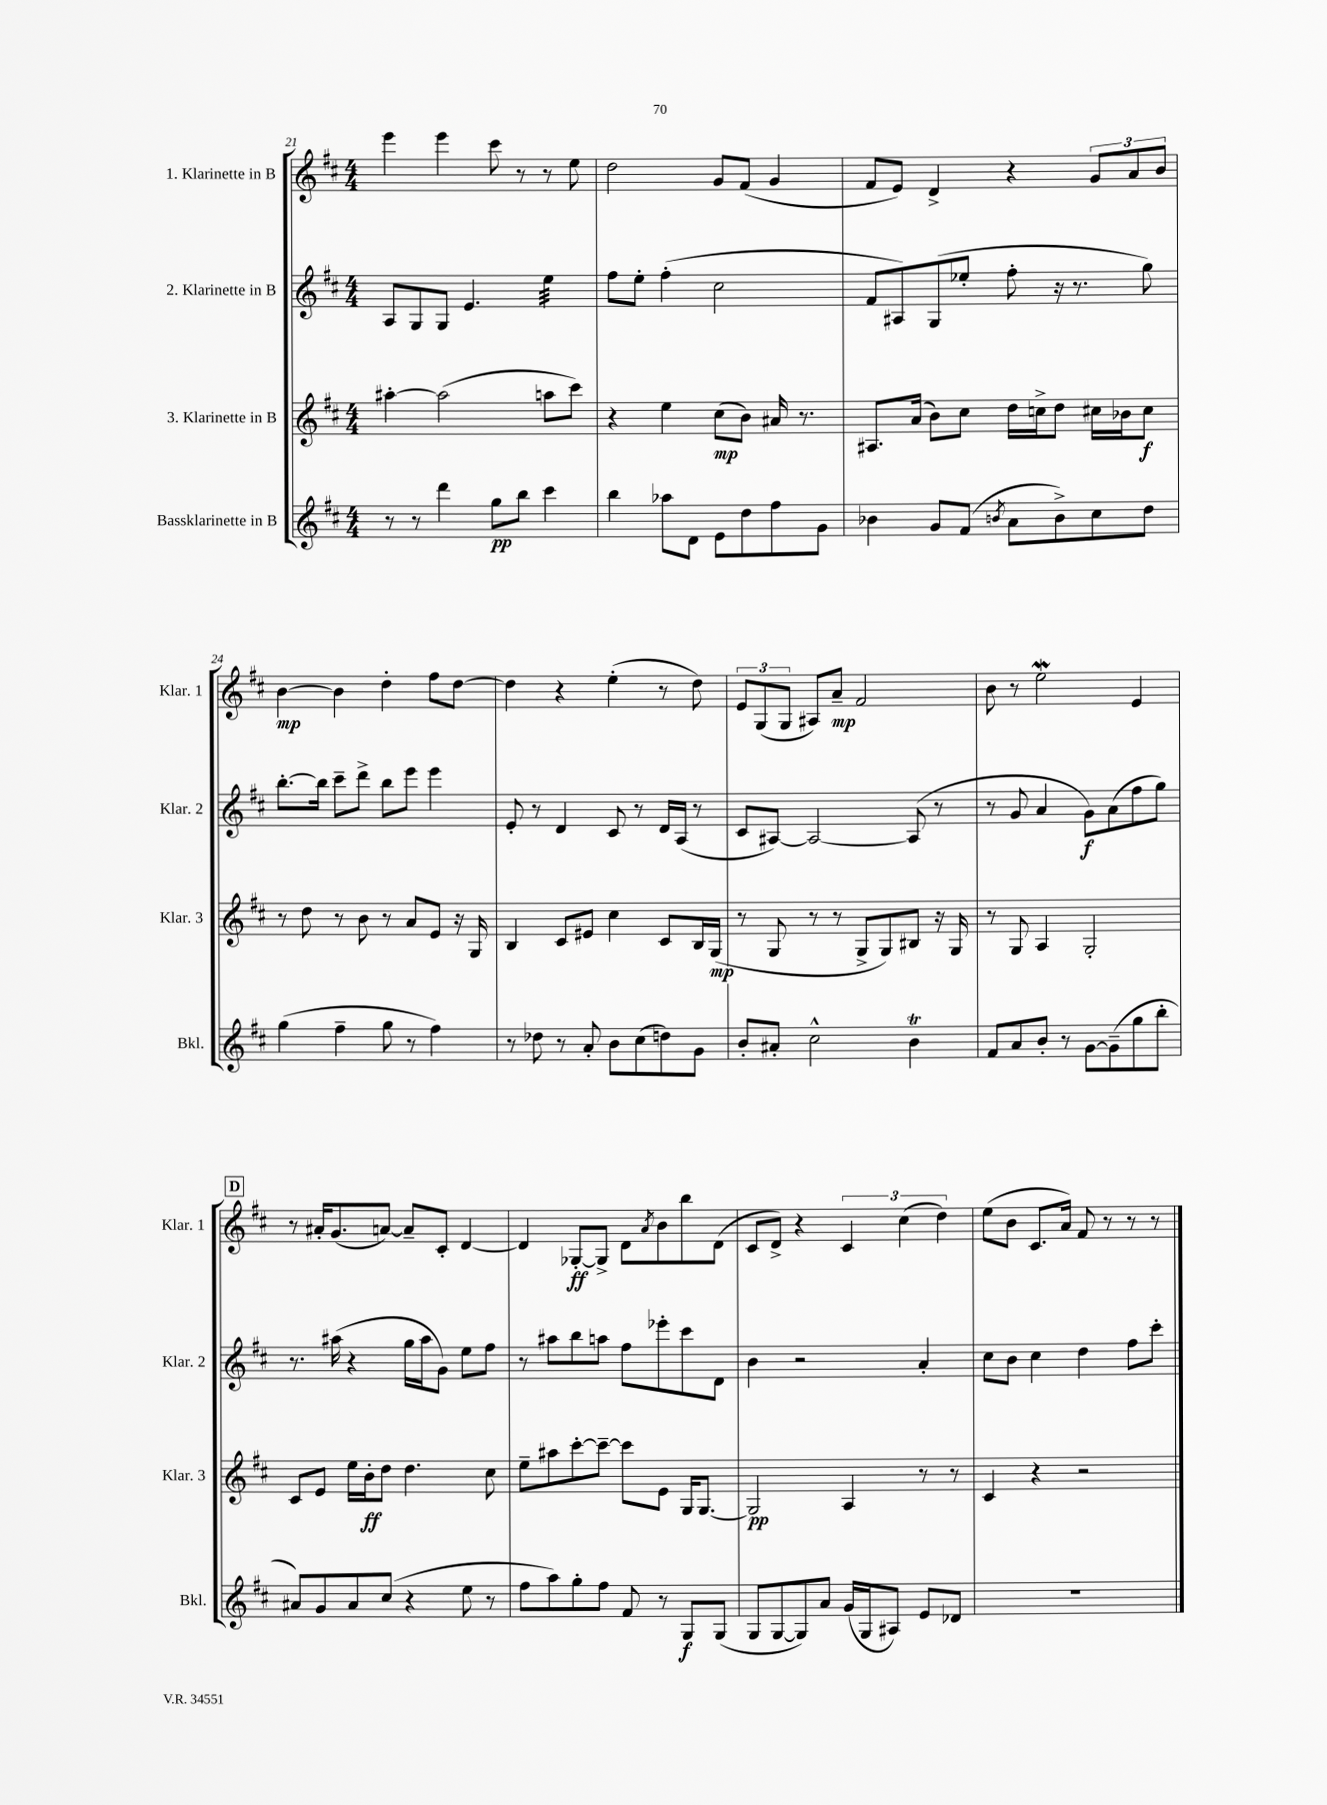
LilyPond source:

<<
\new StaffGroup <<
\new Staff = "s0" \with { instrumentName = "1. Klarinette in B" shortInstrumentName = "Klar. 1" } {
    \clef treble \key d \major \numericTimeSignature \time 4/4
    e'''4 e'''4 cis'''8 r8 r8 e''8 |
    d''2 g'8 fis'8( g'4 |
    fis'8 e'8) d'4-> r4 \tuplet 3/2 { g'8 a'8 b'8 } |
    b'4~\mp b'4 d''4-. fis''8 d''8~ |
    d''4 r4 e''4-.( r8 d''8) |
    \tuplet 3/2 { e'8 g8( g8 } ais8) a'8--\mp fis'2 |
    b'8 r8 e''2\mordent e'4 |
    \mark \markup { \box "D" } r8 ais'16-. g'8.( a'8~) a'8-- cis'8-. d'4~ |
    d'4 ges8~-.\ff ges8-> d'8 \acciaccatura { a'8 } b'8 b''8 d'8( |
    cis'8 d'8->) r4 \tuplet 3/2 { cis'4 cis''4( d''4) } |
    e''8( b'8 cis'8. a'16) fis'8 r8 r8 r8 \bar "|." |
}
\new Staff = "s1" \with { instrumentName = "2. Klarinette in B" shortInstrumentName = "Klar. 2" } {
    \clef treble \key d \major \numericTimeSignature \time 4/4
    a8 g8 g8 e'4. e''4:32 |
    fis''8 e''8-. fis''4-.( cis''2 |
    fis'8 ais8) g8( ees''8-. fis''8-. r16 r8. g''8) |
    b''8.~-. b''16 cis'''8-- d'''8-> b''8 e'''8 e'''4 |
    e'8-. r8 d'4 cis'8 r8 d'16 a16( r8 |
    cis'8 ais8~) ais2~ ais8( r8 |
    r8 g'8 a'4 g'8\f) a'8( fis''8 g''8) |
    \mark \markup { \box "D" } r8. ais''16( r4 g''16 ais''16 g'8) e''8 fis''8 |
    r8 ais''8 b''8 a''8 fis''8 ees'''8-. cis'''8 d'8 |
    b'4 r2 a'4-. |
    cis''8 b'8 cis''4 d''4 fis''8 cis'''8-. \bar "|." |
}
\new Staff = "s2" \with { instrumentName = "3. Klarinette in B" shortInstrumentName = "Klar. 3" } {
    \clef treble \key d \major \numericTimeSignature \time 4/4
    ais''4~-. ais''2( a''8 cis'''8) |
    r4 e''4 cis''8\mp( b'8) ais'16 r8. |
    ais8. a'16( b'8) cis''8 d''16 c''16-> d''8 cis''16 bes'16 cis''8\f |
    r8 d''8 r8 b'8 r8 a'8 e'8 r16 g16 |
    b4 cis'8 eis'8 cis''4 cis'8 b16 g16\mp( |
    r8 g8 r8 r8 g8-> g8) bis8 r16 g16 |
    r8 g8 a4 g2-. |
    \mark \markup { \box "D" } cis'8 e'8 e''16 b'16-.\ff d''8 d''4. cis''8 |
    e''8-- ais''8 cis'''8~-. cis'''8~-- cis'''8 e'8 g16 g8.~ |
    g2\pp a4 r8 r8 |
    cis'4 r4 r2 \bar "|." |
}
\new Staff = "s3" \with { instrumentName = "Bassklarinette in B" shortInstrumentName = "Bkl." } {
    \clef treble \key d \major \numericTimeSignature \time 4/4
    r8 r8 d'''4 g''8\pp b''8 cis'''4 |
    b''4 aes''8 d'8 e'8 d''8 fis''8 g'8 |
    bes'4 g'8 fis'8( \acciaccatura { b'8 } a'8 b'8->) cis''8 d''8 |
    g''4( fis''4-- g''8 r8 fis''4) |
    r8 des''8 r8 a'8-. b'8 cis''8( d''8) g'8 |
    b'8-. ais'8-. cis''2-^ b'4\trill |
    fis'8 a'8 b'8-. r8 g'8~ g'8--( g''8 b''8-. |
    \mark \markup { \box "D" } ais'8) g'8 ais'8 cis''8( r4 e''8 r8 |
    fis''8 a''8) g''8-. fis''8 fis'8 r8 g8\f g8( |
    g8 g8~ g8) a'8 g'16( g16 ais8) e'8 des'8 |
    R1 \bar "|." |
}
>>
>>
\layout { \context { \Score currentBarNumber = #21 } }
